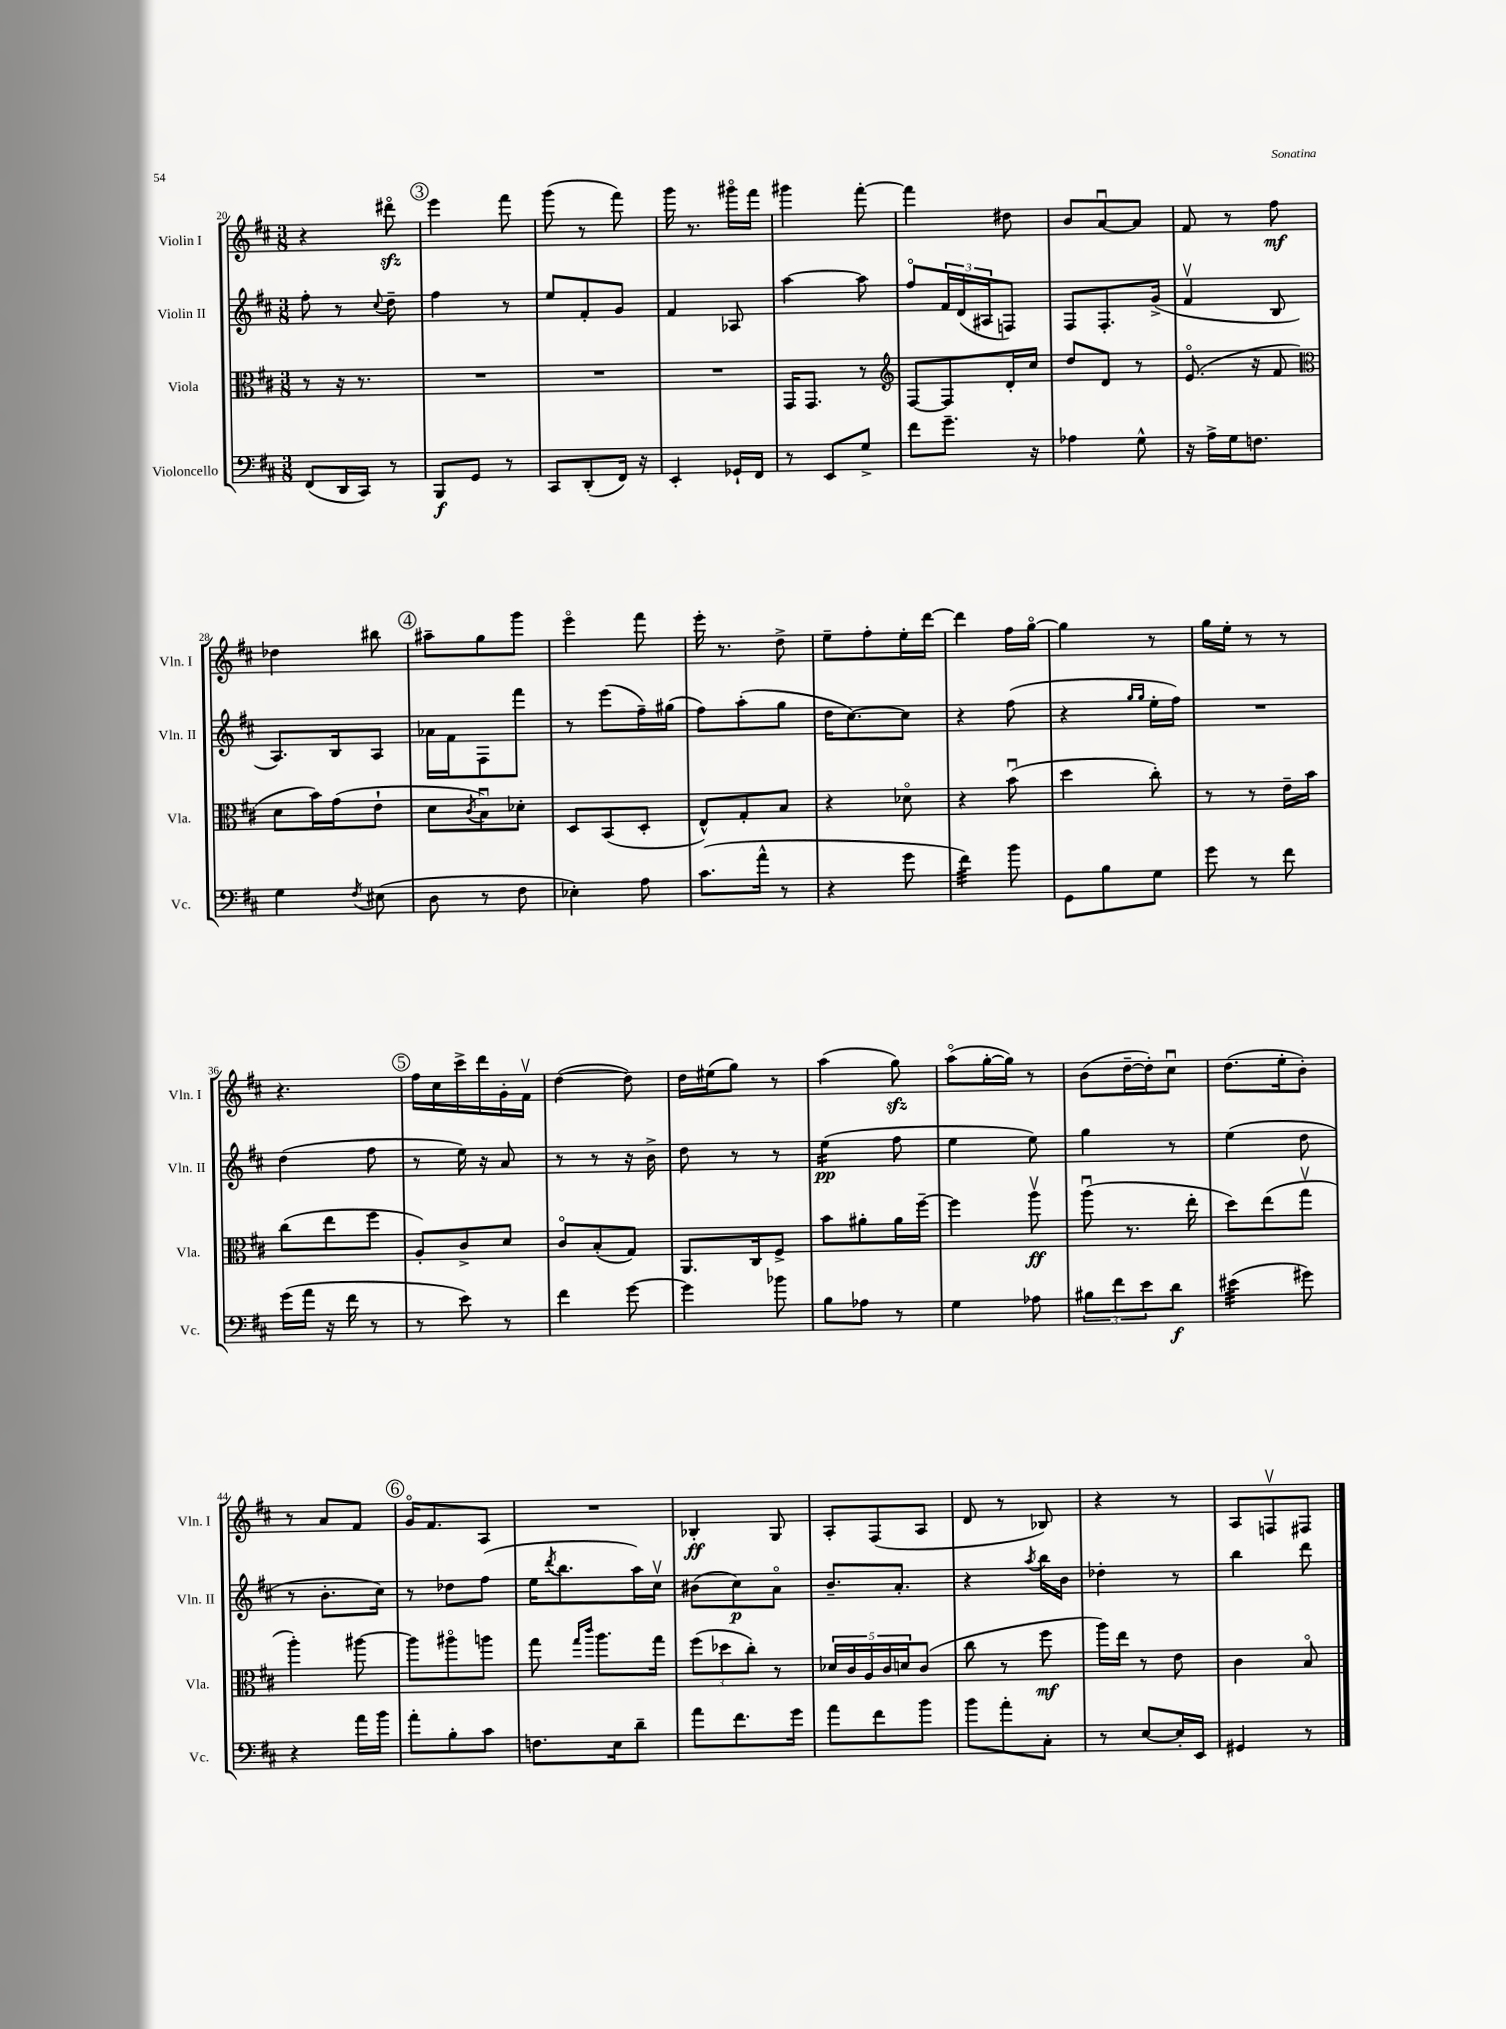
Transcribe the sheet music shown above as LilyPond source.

<<
\new StaffGroup <<
\new Staff = "s0" \with { instrumentName = "Violin I" shortInstrumentName = "Vln. I" } {
    \clef treble \key d \major \numericTimeSignature \time 3/8
    r4 dis'''8\flageolet\sfz |
    \mark \markup { \circle "3" } e'''4 fis'''8 |
    g'''8( r8 fis'''8) |
    g'''16 r8. gis'''16\flageolet fis'''16 |
    gis'''4 fis'''8~-. |
    fis'''4 dis''8 |
    b'8 a'8~\downbow a'8 |
    fis'8 r8 fis''8\mf |
    des''4 bis''8 |
    \mark \markup { \circle "4" } ais''8-- g''8 g'''8 |
    e'''4\flageolet fis'''8 |
    e'''16-. r8. d''8-> |
    e''8-- fis''8-. e''16-. d'''16~ |
    d'''4 fis''16 g''16~\flageolet |
    g''4 r8 |
    g''16 e''16-. r8 r8 |
    r4. |
    \mark \markup { \circle "5" } fis''16 cis''16 cis'''16-> d'''16 g'16-. fis'16\upbow |
    d''4~( d''8) |
    d''16 eis''16( g''8) r8 |
    a''4( g''8\sfz) |
    a''8\flageolet( g''16~-. g''16) r8 |
    b'8( d''16~-- d''16-.) cis''8\downbow |
    d''8.( e''16-. b'8-.) |
    r8 a'8 fis'8 |
    \mark \markup { \circle "6" } g'16\flageolet fis'8. a8 |
    R4. |
    bes4-.\ff g8 |
    a8-. fis8( a8 |
    d'8 r8 bes8) |
    r4 r8 |
    a8 f8\upbow fis8 \bar "|." |
}
\new Staff = "s1" \with { instrumentName = "Violin II" shortInstrumentName = "Vln. II" } {
    \clef treble \key d \major \numericTimeSignature \time 3/8
    fis''8-. r8 \appoggiatura { cis''8 } d''8-- |
    \mark \markup { \circle "3" } fis''4 r8 |
    e''8 fis'8-. g'8 |
    fis'4 aes8 |
    a''4~ a''8 |
    fis''8\flageolet \tuplet 3/2 { fis'16 d'16( ais16 } f8) |
    fis8 fis8.-. g'16->( |
    fis'4\upbow b8 |
    a8.) b16 a8 |
    \mark \markup { \circle "4" } aes'16 fis'16 fis8 fis'''8 |
    r8 e'''8( fis''16--) gis''16( |
    fis''8) a''8-.( g''8 |
    d''16 cis''8.~) cis''8 |
    r4 fis''8( |
    r4 \grace { g''16 g''16 } e''16-. fis''16) |
    R4. |
    d''4( fis''8 |
    \mark \markup { \circle "5" } r8 e''16) r16 a'8 |
    r8 r8 r16 b'16-> |
    d''8 r8 r8 |
    e''4:16\pp( fis''8 |
    e''4 e''8) |
    g''4 r8 |
    e''4( d''8 |
    r8 b'8.-. cis''16) |
    \mark \markup { \circle "6" } r8 des''8 fis''8( |
    e''16 \acciaccatura { d'''8 } b''8. a''16) cis''16\upbow |
    bis'8( cis''8\p) a'8\flageolet |
    b'8.-- a'8.-. |
    r4 \acciaccatura { a''8 } b''16 b'16 |
    des''4-. r8 |
    b''4 d'''8 \bar "|." |
}
\new Staff = "s2" \with { instrumentName = "Viola" shortInstrumentName = "Vla." } {
    \clef alto \key d \major \numericTimeSignature \time 3/8
    r8 r16 r8. |
    \mark \markup { \circle "3" } R4. |
    R4. |
    R4. |
    g,16 g,8. r8 |
    \clef treble fis8~ fis8 d'16-. cis''16 |
    d''8 d'8 r8 |
    e'8.\flageolet( r16 fis'8 |
    \clef alto d'8 b'16) g'16( e'8-! |
    \mark \markup { \circle "4" } d'8 \acciaccatura { cis'8 } b8\downbow) des'8-. |
    d8 b,8( d8-. |
    e8-^) g8-. b8 |
    r4 des'8\flageolet |
    r4 b'8\downbow( |
    d''4 cis''8-.) |
    r8 r8 e'16-- b'16 |
    cis''8( e''8 fis''8 |
    \mark \markup { \circle "5" } a8-.) cis'8-> d'8 |
    cis'8\flageolet b8-.( g8) |
    a,8. cis16 fis8-> |
    b'8 ais'8-. ais'16 fis''16~-- |
    fis''4 a''8\upbow\ff |
    a''8\downbow( r8. e''16-. |
    d''8) e''8( g''8\upbow |
    a''4-.) ais''8~ |
    \mark \markup { \circle "6" } ais''8 ais''8\flageolet a''8 |
    g''8 \grace { g''16 cis'''16 } a''8. g''16 |
    \tuplet 3/2 { fis''8( des''8 cis''8-.) } r8 |
    \tuplet 5/4 { des'16 cis'16 a16 cis'16 d'16 } cis'8( |
    cis''8 r8 fis''8\mf |
    a''16) e''16 r8 e'8 |
    cis'4 b8\flageolet \bar "|." |
}
\new Staff = "s3" \with { instrumentName = "Violoncello" shortInstrumentName = "Vc." } {
    \clef bass \key d \major \numericTimeSignature \time 3/8
    fis,8( d,16 cis,16) r8 |
    \mark \markup { \circle "3" } b,,8\f g,8 r8 |
    cis,8 d,8-.( fis,16) r16 |
    e,4-. ges,16-! fis,16 |
    r8 e,8 g8-> |
    fis'8 g'8.-- r16 |
    aes4 g8-^ |
    r16 a16-> g16 f8. |
    g4 \acciaccatura { fis8 } eis8( |
    \mark \markup { \circle "4" } d8 r8 fis8 |
    ees4-.) a8 |
    cis'8.( a'16-^ r8 |
    r4 g'8 |
    fis'4:32) b'8 |
    g,8 b8 g8 |
    g'8 r8 fis'8 |
    g'16( a'16 r16 fis'16 r8 |
    \mark \markup { \circle "5" } r8 e'8) r8 |
    fis'4 g'8~ |
    g'4 bes'8 |
    b8 aes8 r8 |
    g4 aes8 |
    \tuplet 3/2 { bis8 fis'8 e'8 } d'8\f |
    eis'4:32( gis'8) |
    r4 a'16 b'16 |
    \mark \markup { \circle "6" } a'8-. b8-. cis'8 |
    f8. e16 d'8-- |
    a'8 fis'8. g'16 |
    a'8 fis'8 b'8 |
    b'8 a'8-. cis8-. |
    r8 e8~ e16-. e,16 |
    gis,4 r8 \bar "|." |
}
>>
>>
\layout { \context { \Score currentBarNumber = #20 } }
